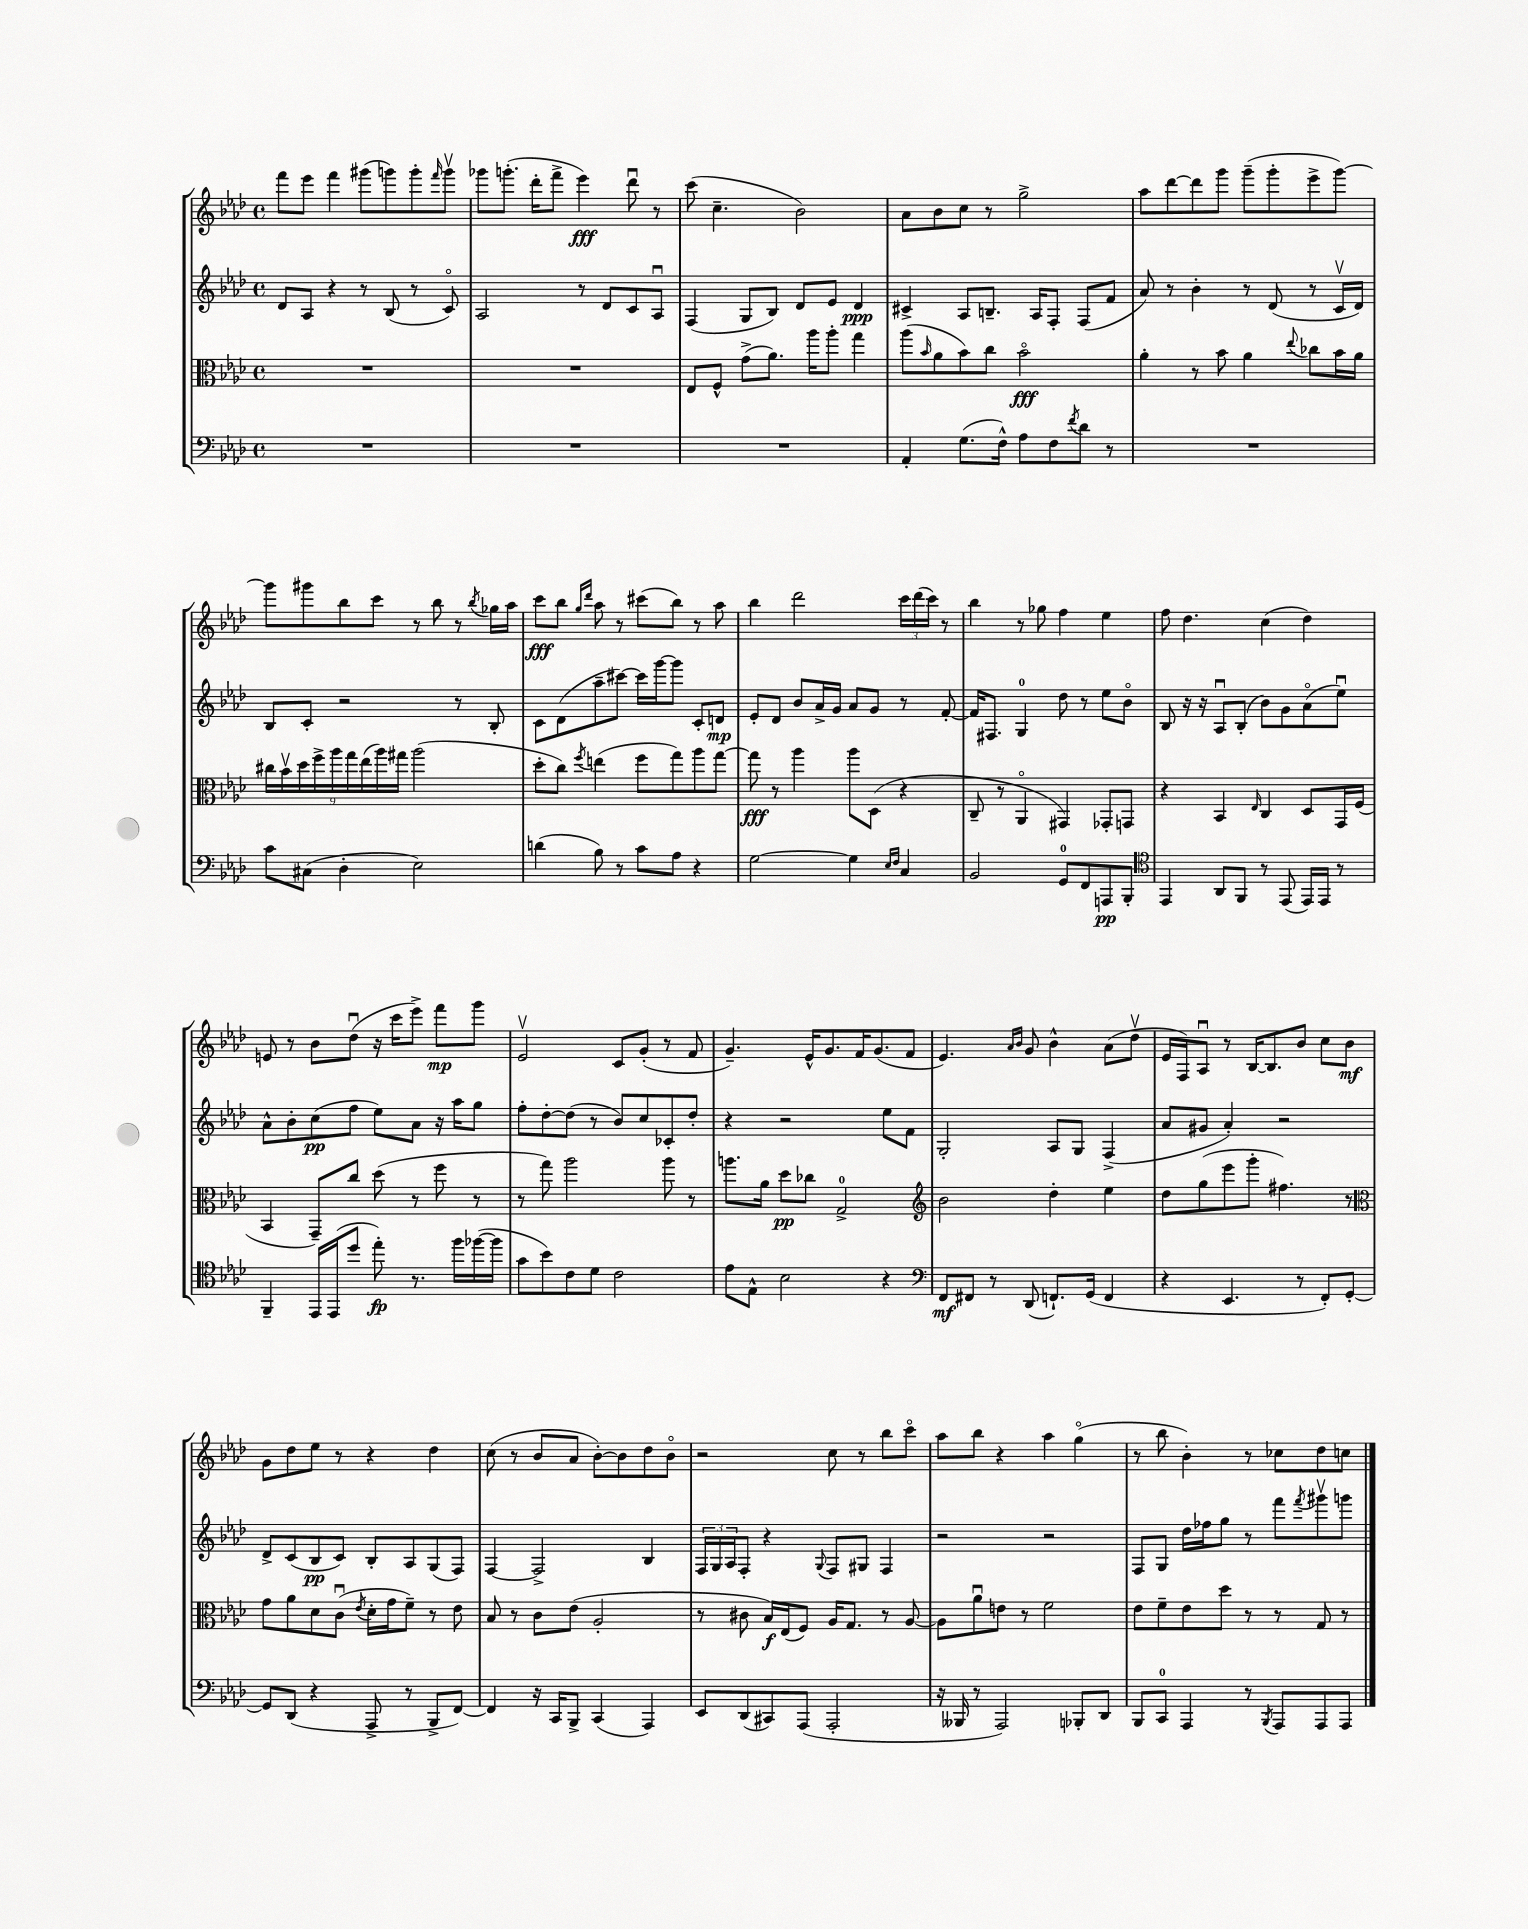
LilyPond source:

<<
\new StaffGroup <<
\new Staff = "s0" {
    \clef treble \key aes \major \defaultTimeSignature \time 4/4
    f'''8 ees'''8 f'''4 gis'''8( g'''8) g'''8-. \grace { f'''16 } g'''8\upbow |
    ges'''8 g'''8.-.( des'''16-. f'''8-> ees'''4\fff) des'''8\downbow r8 |
    c'''8( c''4.-- bes'2) |
    aes'8 bes'8 c''8 r8 g''2-> |
    aes''8 des'''8~ des'''8 g'''8 g'''8--( g'''8-. ees'''8-> g'''8~) |
    g'''8 gis'''8 bes''8 c'''8 r8 bes''8 r8 \acciaccatura { bes''8 } ges''16 aes''16 |
    c'''8\fff bes''8 \grace { g''16 des'''16 } aes''8 r8 cis'''8( bes''8) r8 aes''8 |
    bes''4 des'''2 \tuplet 3/2 { c'''16 des'''16( c'''16) } r8 |
    bes''4 r8 ges''8 f''4 ees''4 |
    f''8 des''4. c''4( des''4) |
    e'8 r8 bes'8 des''8\downbow( r16 c'''16 ees'''8->) f'''8\mp g'''8 |
    ees'2\upbow c'8 g'8-.( r8 f'8 |
    g'4.--) ees'16-^ g'8. f'16 g'8.( f'8 |
    ees'4.) \grace { aes'16 bes'16 } g'8 bes'4-^ aes'8( des''8\upbow |
    ees'16 f16) aes8\downbow r8 bes16~ bes8. bes'8 c''8 bes'8\mf |
    g'8 des''8 ees''8 r8 r4 des''4 |
    c''8( r8 bes'8 aes'8 bes'8~-.) bes'8 des''8 bes'8\flageolet |
    r2 c''8 r8 bes''8 c'''8\flageolet |
    aes''8 bes''8 r4 aes''4 g''4\flageolet( |
    r8 bes''8 bes'4-.) r8 ces''8 des''8 c''8 \bar "|." |
}
\new Staff = "s1" {
    \clef treble \key aes \major \defaultTimeSignature \time 4/4
    des'8 aes8 r4 r8 bes8( r8 c'8\flageolet) |
    aes2 r8 des'8 c'8 aes8\downbow |
    f4( g8 bes8) des'8 ees'8 des'4\ppp |
    cis'4-> aes8 b8.-- aes16 f8-. f8( f'8 |
    aes'8) r8 bes'4-. r8 des'8( r8 c'16\upbow des'16) |
    bes8 c'8-. r2 r8 bes8-. |
    c'8 des'8( aes''8-- cis'''8~) cis'''16 g'''16~ g'''8 c'8-. d'8\mp |
    ees'8-. des'8 bes'8 aes'16-> g'16 aes'8 g'8 r8 f'8~-. |
    f'16 fis8. g4-0 des''8 r8 ees''8 bes'8\flageolet |
    bes8 r16 r16 aes8\downbow bes8-.( bes'8) g'8 aes'8\flageolet( ees''8\downbow) |
    aes'8-^ bes'8-. c''8\pp( f''8 ees''8) aes'8 r16 aes''16 g''8 |
    f''8-. des''8~-. des''8( r8 bes'8) c''8 ces'8-. des''8-. |
    r4 r2 ees''8 f'8 |
    g2-. aes8 g8 f4->( |
    aes'8 gis'8 aes'4-.) r2 |
    des'8-> c'8( bes8\pp c'8) bes8-. aes8 g8( f8) |
    f4~ f2-> bes4 |
    \tuplet 3/2 { f16 g16 aes16 } f8-. r4 \appoggiatura { g8 } f8 gis8 f4 |
    r2 r2 |
    f8 g8 des''16 fes''16 g''8 r8 f'''8 \acciaccatura { f'''8 } gis'''8\upbow g'''8 \bar "|." |
}
\new Staff = "s2" {
    \clef alto \key aes \major \defaultTimeSignature \time 4/4
    R1 |
    R1 |
    ees8 f8-^ g'8->( aes'8.) aes''16 aes''8-. g''4 |
    aes''8( \grace { bes'16 } aes'8 bes'8) c''8 bes'2\flageolet\fff |
    aes'4-. r8 bes'8 aes'4 \appoggiatura { ees''8 } ces''8 bes'16 aes'16 |
    \tuplet 9/8 { cis''16 bes'16\upbow des''16 f''16-> aes''16 g''16 ees''16( aes''16) gis''16 } aes''2( |
    des''8-. c''8) \acciaccatura { f''8 } e''4( f''8 g''8) aes''8 g''8~ |
    g''8\fff r8 aes''4 aes''8 des8( r4 |
    c8-- r8 aes,4\flageolet gis,4) ges,8-. g,8 |
    r4 bes,4 \grace { ees16 } c4 des8 g,16 f16( |
    bes,4 g,8--) c''8 des''8( r8 f''8 r8 |
    r8 g''8) aes''2 aes''8 r8 |
    a''8. aes'16 des''8\pp ces''8 g2-0-> |
    \clef treble bes'2 des''4-. ees''4 |
    des''8 g''8( ees'''8 g'''8-. fis''4.) r8 |
    \clef alto g'8 aes'8 des'8 c'8\downbow( \acciaccatura { ees'8 } des'16-. g'16 f'8--) r8 ees'8 |
    bes8 r8 c'8 ees'8( aes2-. |
    r8 cis'8 bes16\f) ees16( f8) aes16 g8. r8 aes8~ |
    aes8 aes'8\downbow e'8 r8 f'2 |
    ees'8 f'8-- ees'8 des''8 r8 r8 g8 r8 \bar "|." |
}
\new Staff = "s3" {
    \clef bass \key aes \major \defaultTimeSignature \time 4/4
    R1 |
    R1 |
    R1 |
    aes,4-. g8.( f16-^) aes8 f8 \acciaccatura { f'8 } des'8 r8 |
    R1 |
    c'8 cis8( des4-. ees2) |
    d'4( bes8) r8 c'8 aes8 r4 |
    g2~ g4 \grace { ees16 f16 } c4 |
    bes,2 g,8-0 f,8 a,,8\pp bes,,8-. |
    \clef tenor ees,4 aes,8 f,8 r8 ees,8( ees,16) ees,16 r8 |
    f,4-- ees,16 ees,16( des''8 ees''8-.\fp) r8. f''16 fes''16~( fes''16 |
    g'8 bes'8) c'8 des'8 c'2 |
    ees'8 ees8-^ bes2 r4 |
    \clef bass f,8\mf fis,8 r8 des,8( f,8.-!) g,16( f,4 |
    r4 ees,4. r8 f,8-.) g,8~-. |
    g,8 des,8( r4 aes,,8-> r8 bes,,8-> f,8~) |
    f,4 r16 c,16 bes,,8-> c,4( aes,,4) |
    ees,8 des,8( cis,8) aes,,8( aes,,2-. |
    r16 beses,,16 r8 aes,,2) bes,,8-. des,8 |
    bes,,8 c,8-0 aes,,4 r8 \acciaccatura { bes,,8 } aes,,8 aes,,8 aes,,8 \bar "|." |
}
>>
>>
\layout { \context { \Score \remove "Bar_number_engraver" } }
